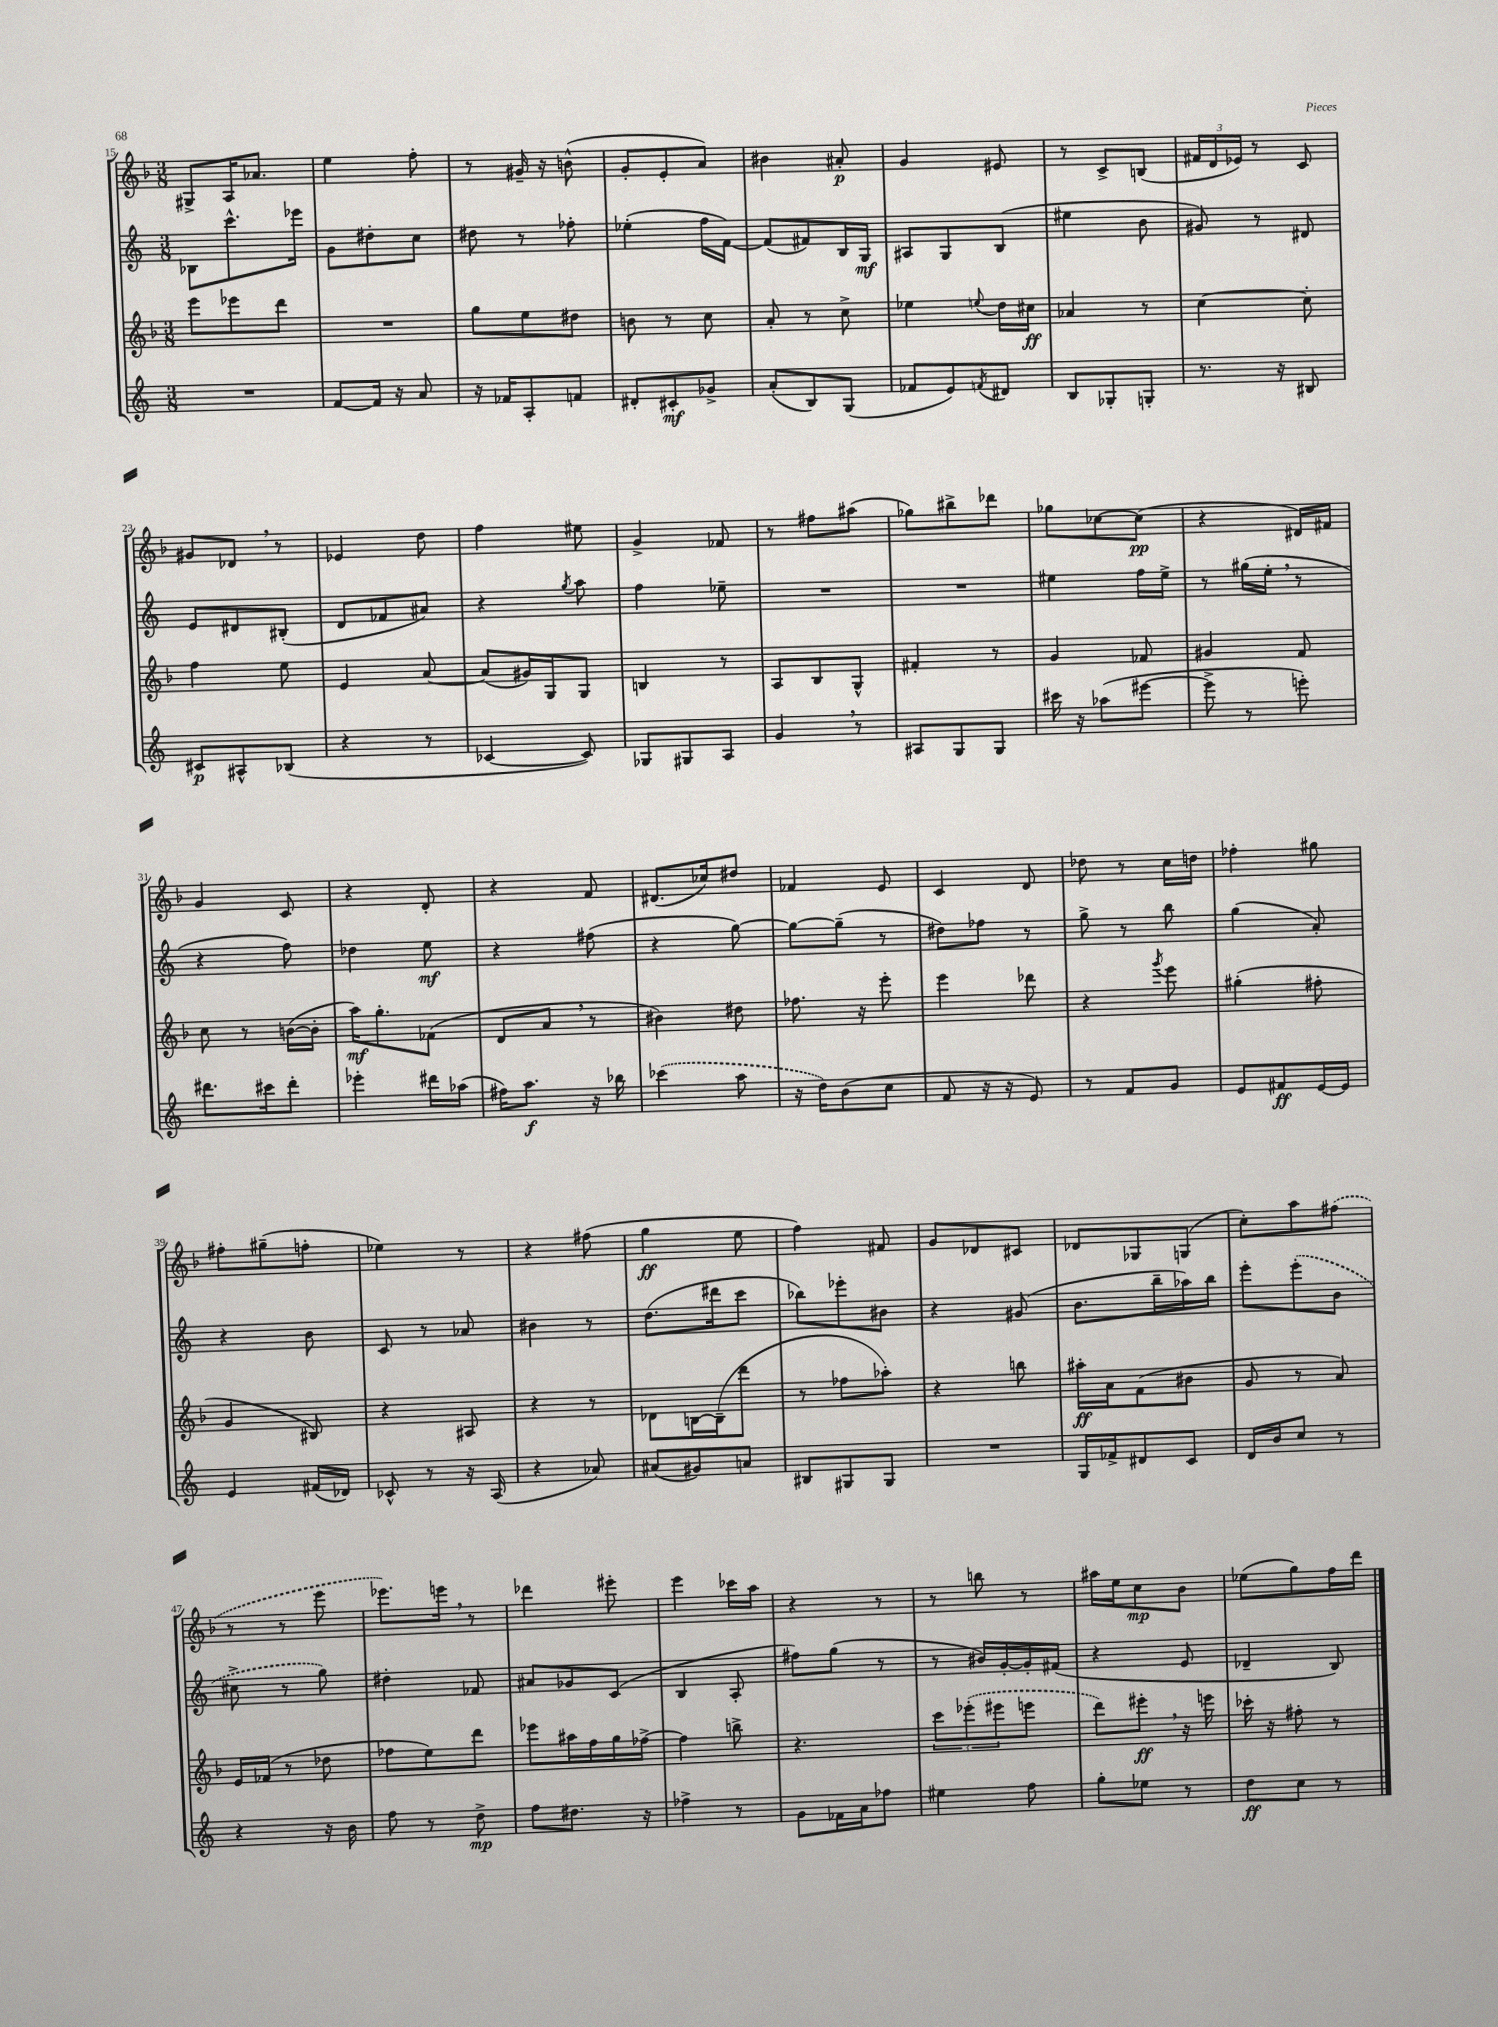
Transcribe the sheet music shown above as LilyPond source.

<<
\new StaffGroup <<
\new Staff = "s0" {
    \clef treble \key f \major \numericTimeSignature \time 3/8
    gis8-> a16 aes'8. |
    e''4 f''8-. |
    r8 gis'16-- r16 b'8-^( |
    g'8-. e'8-. a'8) |
    bis'4 ais'8-.\p |
    g'4 eis'8 |
    r8 c'8-> b8( |
    \tuplet 3/2 { fis'16 d'16 ees'16) } r8 c'8 |
    gis'8 des'8 \breathe r8 |
    ees'4 d''8 |
    f''4 eis''8 |
    g'4-> fes'8 |
    r8 fis''8 ais''8( |
    ges''8) bis''8-> des'''8 |
    ges''8 ces''8~ ces''8\pp( |
    r4 dis'16) fis'16 |
    g'4 c'8 |
    r4 d'8-. |
    r4 f'8 |
    dis'8.( ces''16) dis''8 |
    fes'4 e'8 |
    c'4 d'8 |
    des''8 r8 c''16 d''16 |
    fes''4-. gis''8 |
    fis''8-. gis''8--( f''8-. |
    ees''4) r8 |
    r4 fis''8( |
    g''4\ff e''8 |
    f''4) fis'8 |
    g'8 des'8 cis'8 |
    des'8 ges8 g8( |
    c''8-.) a''8 \once \slurDashed fis''8( |
    r8 r8 e'''8 |
    ees'''8.) e'''16 \breathe r8 |
    des'''4 eis'''8-. |
    e'''4 ces'''16 a''16 |
    r4 r8 |
    r8 b''8 r8 |
    ais''16 e''16 c''8\mp bes'8 |
    ees''8( g''8) f''16 d'''16 \bar "|." |
}
\new Staff = "s1" {
    \clef treble \key c \major \numericTimeSignature \time 3/8
    bes8 c'''8.-^ ees'''16 |
    g'8 dis''8-. c''8 |
    dis''8 r8 fes''8-. |
    ees''4-.( f''16 f'16~) |
    f'8( fis'8) b16 g16\mf |
    ais8 g8 b8( |
    eis''4 b'8 |
    gis'8) r8 dis'8 |
    e'8 dis'8 bis8-.( |
    d'8 fes'8 ais'8) |
    r4 \acciaccatura { g''8 } a''8 |
    f''4 ees''8-- |
    R4. |
    R4. |
    eis''4 f''16 eis''16-> |
    r8 gis''16( e''16-. \breathe r8 |
    r4 f''8) |
    des''4 e''8\mf |
    r4 fis''8( |
    r4 g''8~) |
    g''8~ g''8--( r8 |
    dis''8) fes''8 r8 |
    g''8-> r8 b''8 |
    g''4( a'8-.) |
    r4 b'8 |
    c'8 r8 aes'8 |
    bis'4 r8 |
    d''8.( dis'''16 c'''8 |
    bes''8) ees'''8-. bis'8 |
    r4 gis'8( |
    b'8. b''16-- aes''16) b''16 |
    e'''8-. \once \slurDashed e'''8-.( b'8 |
    cis''8-> r8 g''8) |
    dis''4-. fes'8 |
    ais'8 ges'8 c'8( |
    b4 a8-. |
    fis''8) g''8( r8 |
    r8 bis'16) g'16~-. g'16-. fis'16( |
    r4 e'8 |
    des'4-- b8) \bar "|." |
}
\new Staff = "s2" {
    \clef treble \key f \major \numericTimeSignature \time 3/8
    e'''8 ees'''8 d'''8 |
    R4. |
    g''8 e''8 dis''8 |
    b'8 r8 c''8 |
    a'8-. r8 c''8-> |
    ees''4 \appoggiatura { e''8 } d''16 cis''16\ff |
    aes'4 r8 |
    c''4~ c''8-. |
    f''4 e''8 |
    e'4 a'8~ |
    a'8( gis'16) g16 g8 |
    b4 r8 |
    a8 bes8 g8-^ |
    fis'4-. r8 |
    g'4 fes'8 |
    gis'4 f'8 |
    c''8 r8 b'16~( b'16-. |
    a''16\mf) g''8.-. fes'8( |
    d'8 a'8 \breathe r8 |
    bis'4) dis''8 |
    fes''8. r16 e'''8-. |
    e'''4 des'''8 |
    r4 \acciaccatura { g'''8 } e'''8 |
    gis''4-.( fis''8-. |
    g'4 bis8) |
    r4 ais8 |
    r4 r8 |
    des'8 b16~ b16--( d'''8 |
    r8 fes''8 aes''8-.) |
    r4 b''8 |
    ais''16-.\ff a'16 f'8( bis'8 |
    g'8 r8 a'8) |
    e'16 fes'16( r8 des''8 |
    fes''8 e''8) d'''8 |
    ees'''8 ais''16 f''16 g''16 fes''16~-> |
    fes''4 b''8-> |
    r4. |
    \tuplet 3/2 { c'''8 \once \slurDashed ees'''8-.( eis'''8 } e'''8 |
    d'''8) eis'''8-.\ff \breathe r16 e'''16 |
    ces'''16-. r16 fis''8-. r8 \bar "|." |
}
\new Staff = "s3" {
    \clef treble \key c \major \numericTimeSignature \time 3/8
    R4. |
    f'8~ f'16 r16 a'8 |
    r16 fes'16 a8-. f'8 |
    dis'8-. cis'8-.\mf ges'8-> |
    a'8-.( b8) g8( |
    fes'8 e'8) \acciaccatura { f'8 } dis'8 |
    b8 ges8-. g8-. |
    r8. r16 bis8 |
    cis'8\p ais8-^ bes8( |
    r4 r8 |
    ces'4~ ces'8) |
    ges8 gis8 a8 |
    g'4 \breathe r8 |
    ais8 g8 g8 |
    cis'''16 r16 aes''8( eis'''8~ |
    eis'''8-> r8 e'''8-.) |
    dis'''8. cis'''16 dis'''8-. |
    ees'''4-. dis'''16 aes''16( |
    fis''16) a''8.\f r16 bes''16 |
    \once \slurDashed ces'''4( a''8 |
    r16 d''16) b'8( c''8 |
    f'8 r16 r16 e'8) |
    r8 f'8 g'8 |
    e'8 fis'8\ff e'16~ e'16 |
    e'4 fis'16( des'16) |
    ces'8-^ r8 r16 a16( |
    r4 aes'8) |
    ais'8( gis'8) a'8 |
    bis8 gis8 gis8 |
    R4. |
    g16 fes'16-> dis'8 c'8 |
    d'16 b'16 c''8 r8 |
    r4 r16 b'16 |
    f''8 r8 d''8->\mp |
    f''8 dis''8. r16 |
    fes''4-> r8 |
    g'8 fes'16 a'16 fes''8 |
    eis''4 f''8 |
    g''8-. ees''8 r8 |
    d''8\ff c''8 r8 \bar "|." |
}
>>
>>
\layout { \context { \Score currentBarNumber = #15 } }
